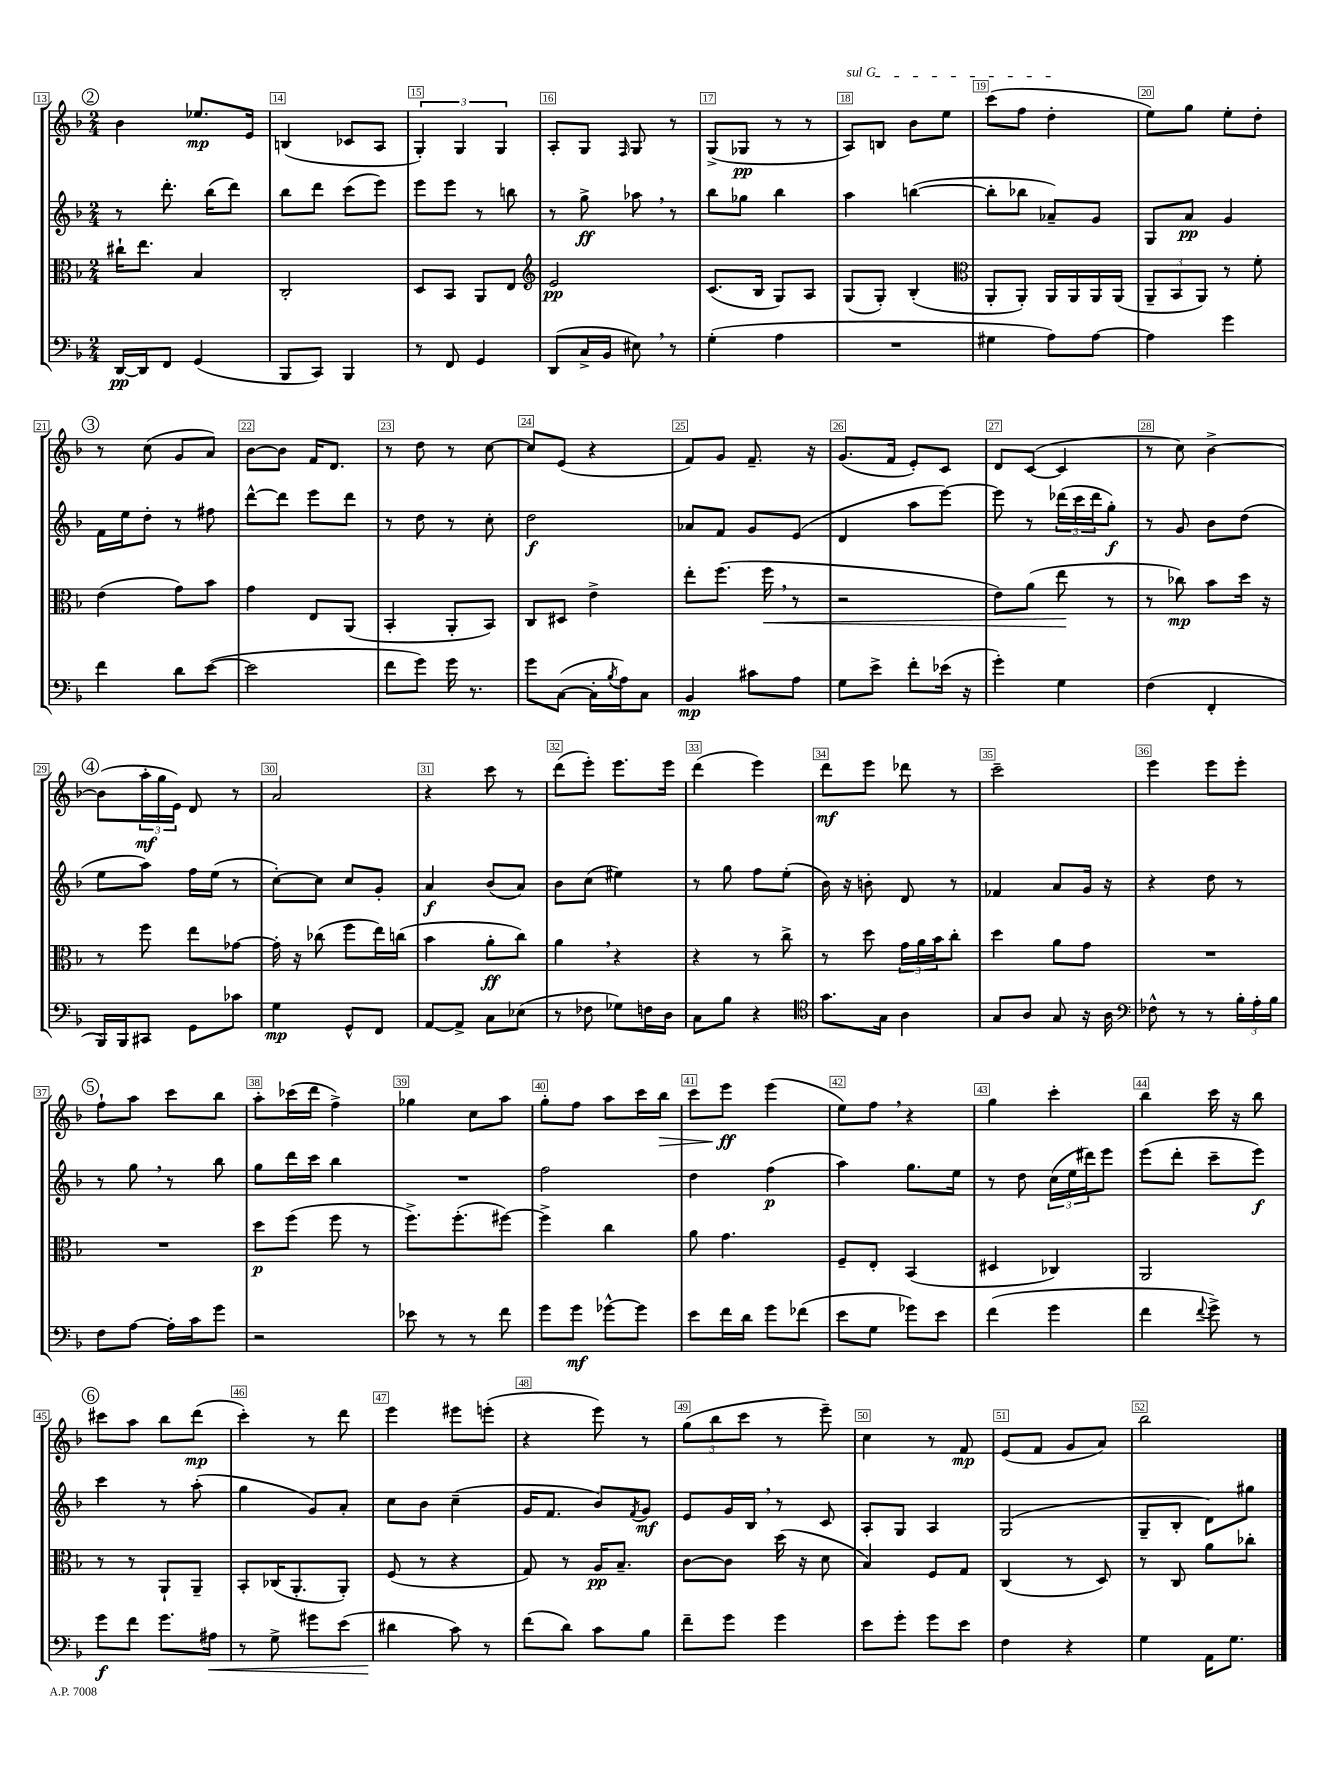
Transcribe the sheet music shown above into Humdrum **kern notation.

**kern	**kern	**kern	**kern
*staff4	*staff3	*staff2	*staff1
*clefF4	*clefC3	*clefG2	*clefG2
*k[b-]	*k[b-]	*k[b-]	*k[b-]
*M2/4	*M2/4	*M2/4	*M2/4
[16DD	16cc#`	8r	4b-
16DD]	8.ee	.	.
8FF	.	8.ddd'	.
(4GG	4B-	.	8.ee-
.	.	(16bb-	.
.	.	8ddd)	.
.	.	.	16e
=	=	=	=
8BBB-	2C'	8bb-	(4B
8CC)	.	8ddd	.
4BBB-	.	(8ccc	8c-
.	.	8eee)	8A
=	=	=	=
8r	8D	8eee	6G')
8FF	8BB-	8eee	.
.	.	.	6G
4GG	8AA	8r	.
.	.	.	6G
.	8E	8bb	.
=	=	=	=
*	*clefG2	*	*
(8DD	2e	8r	8A'
16C^	.	8gg^	8G
16BB-	.	.	.
.	.	.	16qqF
8E#)	.	8aa-	8G
8r	.	8r	8r
=	=	=	=
(4G'	(8.c	8bb-	(8G^
.	.	8gg-	8G-
.	16B-	.	.
4A	8G)	4bb-	8r
.	8A	.	8r
=	=	=	=
2r	(8G	4aa	8A)
.	8G')	.	8B
.	(4B-'	([4bb	8b-
.	.	.	8ee
=	=	=	=
*	*clefC3	*	*
4G#	8AA'	8bb']	(8ccc
.	8AA')	8bb-	8ff
8A)	16AA	8a-~)	4dd'
.	16AA	.	.
[8A	16AA	8g	.
.	(16AA	.	.
=	=	=	=
4A]	12AA~	8G	8ee)
.	12BB-	.	.
.	.	8a	8gg
.	12AA)	.	.
4g	8r	4g	8ee'
.	8f'	.	8dd'
=	=	=	=
4f	(4e	16f	8r
.	.	16ee	.
.	.	8dd'	(8cc
8d	8g)	8r	8g
([8e	8b-	8ff#	8a)
=	=	=	=
2e]	4g	[8ddd^^	[8b-
.	.	8ddd]	8b-]
.	8E	8eee	16f
.	.	.	8.d
.	(8AA	8ddd	.
=	=	=	=
8f	4BB-'	8r	8r
8g)	.	8dd	8dd
16g	8AA'	8r	8r
8.r	.	.	.
.	8BB-)	8cc'	[8cc
=	=	=	=
8g	8C	2dd	8cc]
([8C	8D#	.	(8e
16C']	4e^	.	4r
8qB-	.	.	.
16A)	.	.	.
8C	.	.	.
=	=	=	=
4BB-	8ee'	8a-	8f)
.	(8.ff	8f	8g
8c#	.	8g	8.f~
.	16ff	.	.
8A	8r	(8e	.
.	.	.	16r
=	=	=	=
8G	2r	4d	(8.g
8e^	.	.	.
.	.	.	16f
8f'	.	8aa	8e')
(16e-	.	[8eee)	8c
16r	.	.	.
=	=	=	=
4g')	8e)	8eee]	8d
.	(8a	8r	([8c
4G	8ee	(24ddd-	4c]
.	.	24ccc	.
.	.	24ddd-	.
.	8r	8gg')	.
=	=	=	=
(4F	8r	8r	8r
.	8cc-)	8g	8cc)
4FF'	8b-	8b-	[4b-^
.	16dd	(8dd	.
.	16r	.	.
=	=	=	=
16BBB-)	8r	8ee	(8b-]
16BBB-	.	.	.
8CC#	8ff	8aa)	24aa'
.	.	.	24gg
.	.	.	24e)
8GG	8ee	16ff	8d
.	.	(16ee	.
8c-	[8g-	8r	8r
=	=	=	=
4G	16g-']	[8cc')	2a
.	16r	.	.
.	(8cc-	8cc]	.
8GG^^	8ff	8cc	.
8FF	16ee)	8g'	.
.	(16cc	.	.
=	=	=	=
[8AA	4b-	4a	4r
8AA^]	.	.	.
8C	8a'	(8b-	8ccc
(8E-	8cc)	8a)	8r
=	=	=	=
8r	4a	8b-	(8ddd
8F-	.	(8cc	8eee')
8G-)	4r	4ee#)	8.eee
16F	.	.	.
16D	.	.	16eee
=	=	=	=
8C	4r	8r	(4ddd
8B-	.	8gg	.
4r	8r	8ff	4eee)
.	8cc^	(8ee'	.
=	=	=	=
*clefC4	*	*	*
8.g	8r	16b-)	8ddd
.	.	16r	.
.	8dd	8b'	8eee
16G	.	.	.
4A	24g	8d	8ddd-
.	24a	.	.
.	24b-	.	.
.	8cc'	8r	8r
=	=	=	=
8G	4dd	4f-	2ccc~
8A	.	.	.
8G	8a	8a	.
16r	8g	16g	.
16A	.	16r	.
=	=	=	=
*clefF4	*	*	*
8F-^^	2r	4r	4eee
8r	.	.	.
8r	.	8dd	8eee
24B-'	.	8r	8eee'
24A'	.	.	.
24B-	.	.	.
=	=	=	=
8F	2r	8r	8ff`
[8A	.	8gg	8aa
16A']	.	8r	8ccc
16c	.	.	.
8g	.	8bb-	8bb-
=	=	=	=
2r	8dd	8gg	8aa'
.	(8ff	16ddd	(16ccc-
.	.	16ccc	16ddd
.	8ff	4bb-	4ff^)
.	8r	.	.
=	=	=	=
8e-	8.ff^)	2r	4gg-
8r	.	.	.
.	(8.ff'	.	.
8r	.	.	8cc
8f	[8ff#)	.	8aa
=	=	=	=
8g	4ff#^]	2ff	8gg'
8g	.	.	8ff
[8g-^^	4cc	.	8aa
8g-]	.	.	16ccc
.	.	.	16bb-
=	=	=	=
8e	8a	4dd	8ccc
16f	4.g	.	8eee
16d	.	.	.
8g	.	(4ff	(4eee
(8f-	.	.	.
=	=	=	=
8e	8F~	4aa)	8ee)
8G	8E'	.	8ff
8g-)	(4BB-	8.gg	4r
8e	.	.	.
.	.	16ee	.
=	=	=	=
(4f	4D#	8r	4gg
.	.	8dd	.
4g	4C-)	(24cc	4ccc'
.	.	24ee	.
.	.	24ddd#)	.
.	.	8eee	.
=	=	=	=
4f	2AA	(8eee	4bb-
.	.	8ddd'	.
8qqf	.	.	.
8g^)	.	8ccc~	16ccc
.	.	.	16r
8r	.	8eee)	8bb-
=	=	=	=
8g	8r	4ccc	8ccc#
8f	8r	.	8aa
8.g	8AA`	8r	8bb-
.	8AA~	(8aa'	(8ddd
16A#	.	.	.
=	=	=	=
8r	8BB-'	4gg	4ccc')
8G^	(16C-	.	.
.	8.AA'	.	.
8g#	.	8g)	8r
(8e	8AA')	8a'	8ddd
=	=	=	=
4d#	(8F	8cc	4eee
.	8r	8b-	.
8c)	4r	(4cc~	8eee#
8r	.	.	(8eee'
=	=	=	=
(8f	8G)	16g	4r
.	.	8.f	.
8d)	8r	.	.
8c	16A	8b-)	8eee)
.	8.B-~	.	.
.	.	8qf	.
8B-	.	8g	8r
=	=	=	=
8f~	[8c	8e	(12gg
.	.	.	12bb-
8g	8c]	16g	.
.	.	.	12ccc
.	.	16B-	.
4g	(16dd	8r	8r
.	16r	.	.
.	8d	8c	8eee~)
=	=	=	=
8e	4B-)	8A'	4cc
8g'	.	8G	.
8g	8F	4A	8r
8e	8G	.	8f
=	=	=	=
4F	(4C	(2G	(8e
.	.	.	8f
4r	8r	.	8g
.	8D)	.	8a)
=	=	=	=
4G	8r	8G~	2bb-
.	8C	8B-'	.
16AA	8a	8d)	.
8.G	.	.	.
.	8cc-'	8gg#	.
==	==	==	==
*-	*-	*-	*-
